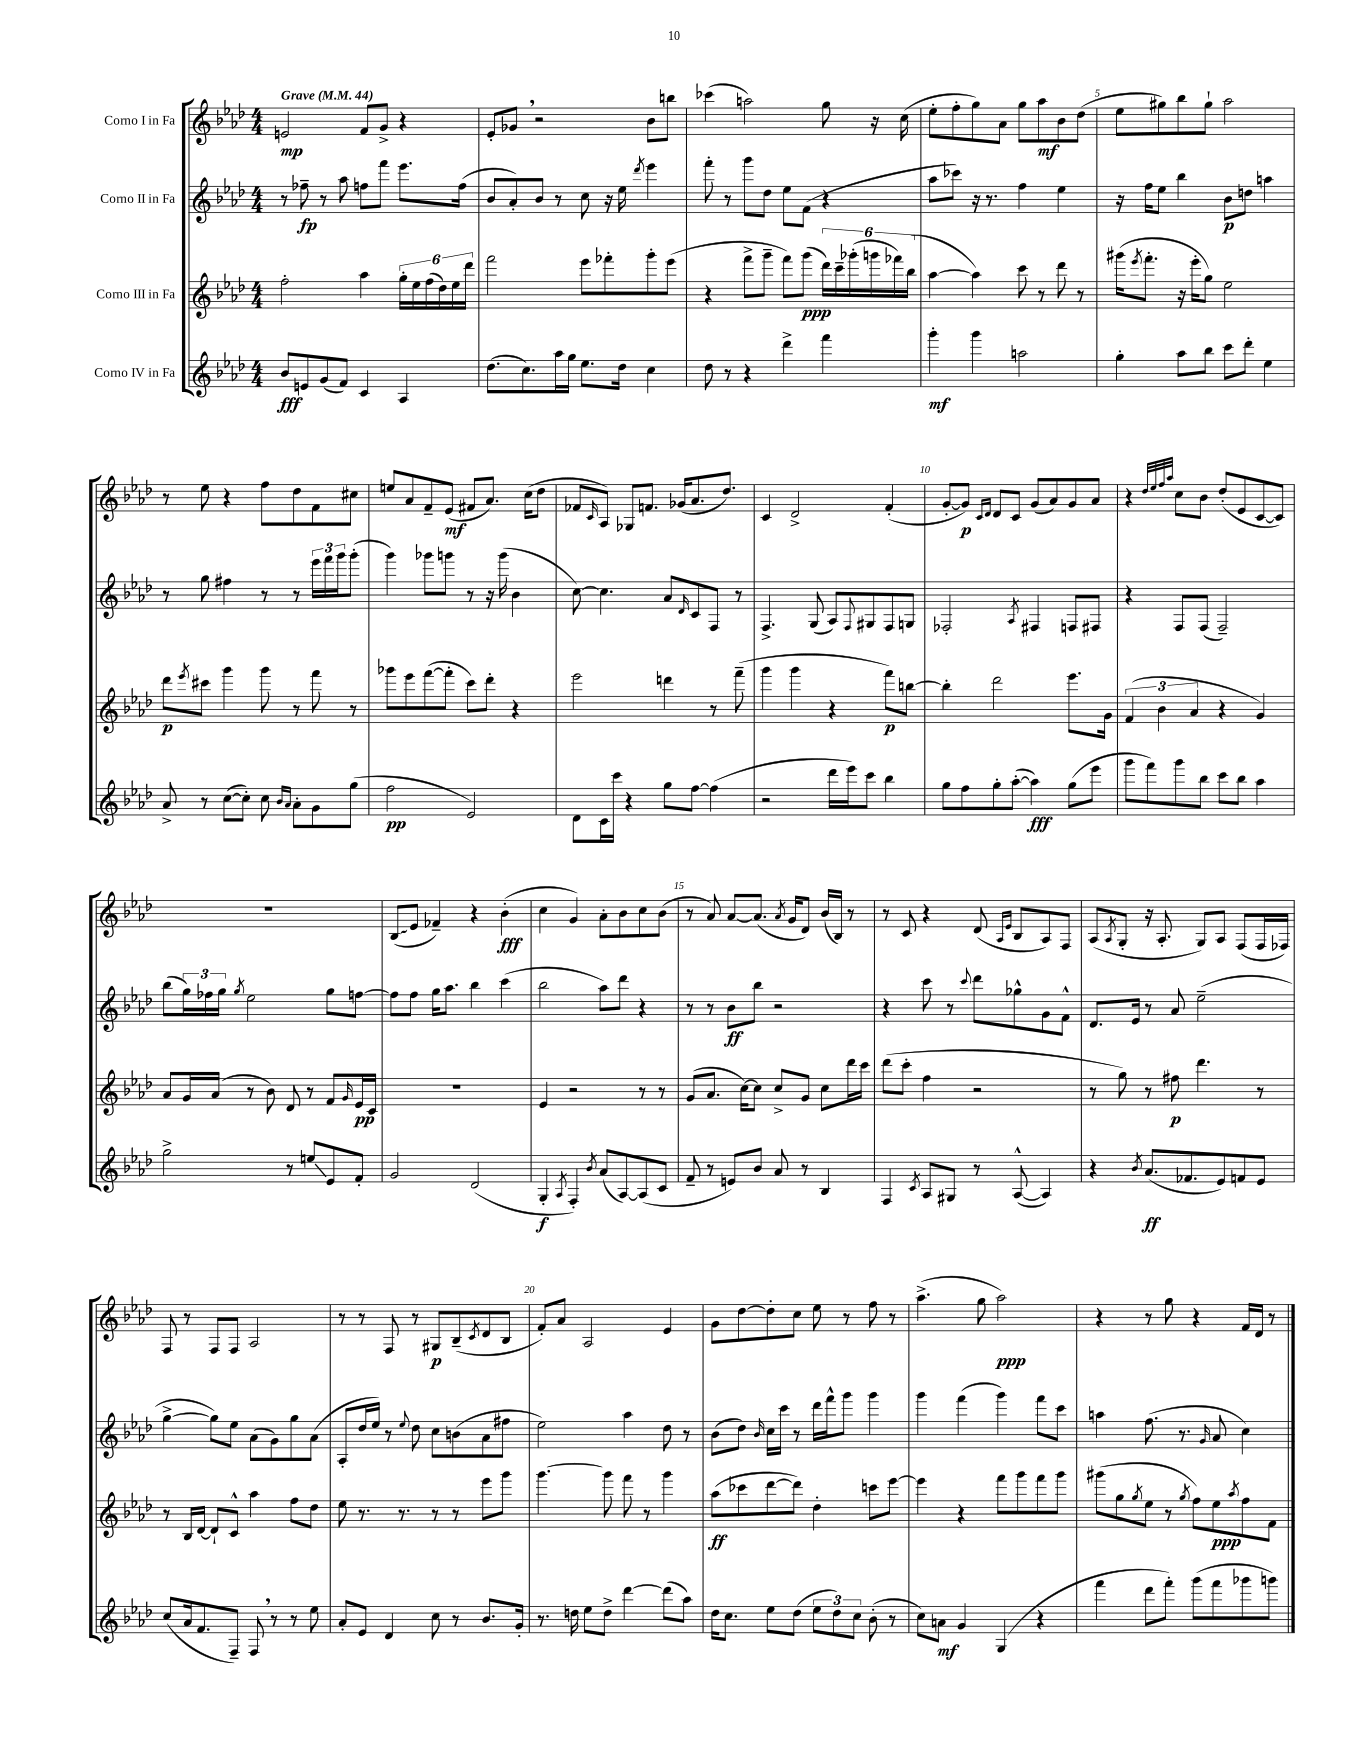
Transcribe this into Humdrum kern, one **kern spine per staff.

**kern	**kern	**kern	**kern
*staff4	*staff3	*staff2	*staff1
*clefG2	*clefG2	*clefG2	*clefG2
*k[b-e-a-d-]	*k[b-e-a-d-]	*k[b-e-a-d-]	*k[b-e-a-d-]
*M4/4	*M4/4	*M4/4	*M4/4
*MM44	*MM44	*MM44	*MM44
8b-/L	2ff'\	8r	2e/
8e/	.	8ff-~\	.
(8g/	.	8r	.
8f/J)	.	8aa-\	.
4c/	4aa-\	8ff\L	8f/L
.	.	8fff\J	8g^/J
4A-/	24gg'\LL	8.eee-\L	4r
.	24ee-\	.	.
.	(24ff\	.	.
.	24dd-\)	.	.
.	24ee-\	.	.
.	.	(16ff\Jk	.
.	24ddd-\JJ	.	.
=	=	=	=
(8.dd-\L	2fff\	8b-/L	8e-'/L
.	.	8a-'/)	8g-/J
8.cc\)	.	.	.
.	.	8b-/J	2r
16aa-\L	.	8r	.
16gg\JJ	.	.	.
8.ee-\L	8eee-\L	8cc\	.
.	8fff-'\	16r	.
16dd-\Jk	.	16ee-\	.
.	.	8qddd-/	.
4cc\	8ggg'\	4eee-\	8b-\L
.	(8eee-\J	.	8bb\J
=	=	=	=
8dd-\	4r	8fff'\	(4ccc-\
8r	.	8r	.
4r	8fff^\L	8ggg\L	2aa\)
.	8ggg~\J	8dd-\J	.
4ddd-^\	8fff\L)	8ee-\L	.
.	(8ggg\J	(8f\J	.
4fff\	24ddd-\LL)	4r	8gg\
.	24ccc~\	.	.
.	(24ggg-'\	.	.
.	24ggg\	.	16r
.	24fff-\)	.	.
.	.	.	(16cc\
.	(24bb-\JJ	.	.
=	=	=	=
4ggg'\	[4aa-\	8aa-\L	8ee-'\L
.	.	8ccc-\J)	8ff'\
4ggg\	4aa-\])	16r	8gg\)
.	.	8.r	.
.	.	.	8a-\J
2aa\	8ccc\	4ff\	8gg\L
.	8r	.	8aa-\
.	8ddd-\	4ee-\	8b-\
.	8r	.	(8dd-\J
=	=	=	=
4gg'\	(16ggg#\LK	16r	8ee-\L
.	8qeee-/	.	.
.	8.fff'\J	16ff\LK	.
.	.	8ee-\J	8gg#\)
8aa-\L	16r	4bb-\	8bb-\
.	16eee-'\LK	.	.
8bb-\J	8gg\J)	.	8gg#`\J
8ccc\L	2ee-\	8b-\L	2aa-\
8ddd-'\J	.	8dd\J	.
4ee-\	.	4aa\	.
=	=	=	=
8a-^/	8ddd-\L	8r	8r
.	8qeee-/	.	.
8r	8ccc#\J	8gg\	8ee-\
([8cc\L	4ggg\	4ff#\	4r
8cc'\]J)	.	.	.
8cc\	8ggg\	8r	8ff\L
16qqb-/LL	.	.	.
16qqa-/JJ	.	.	.
8a-'\L	8r	8r	8dd-\
8g\	8fff\	24eee-\LL	8f\
.	.	24fff\	.
.	.	24ggg\J	.
(8gg\J	8r	(8ggg'\J	8cc#\J
=	=	=	=
2ff\	8ggg-\L	4ggg\)	8ee/L
.	8eee-\	.	8a-/
.	([8fff\	8ggg-\L	8f~/
.	8fff'\]J	8ggg\J	(8e-/J
2e-/)	8ccc\L)	8r	8f#/L
.	8ddd-'\J	16r	8.a-/J)
.	.	(16ggg\	.
.	4r	4b-\	.
.	.	.	(16cc\LK
.	.	.	8dd-\J
=	=	=	=
8d-\L	2eee-\	[8cc\)	8f-/L
.	.	.	16qqc/
16c\L	.	4.cc\]	8A-/J)
16ccc\JJ	.	.	.
4r	.	.	8G-/L
.	.	.	8.f/J
8gg\L	4ddd\	8a-/L	.
.	.	.	(16g-/LK
.	.	16qqd-/	.
[8ff\J	.	8c/	8.a-/
(4ff\]	8r	8F/J	.
.	.	.	8.dd-/J)
.	(8fff~\	8r	.
=	=	=	=
2r	4ggg\	4.F^/	4c/
.	4ggg\	.	2d-^/
.	.	(8G/	.
16ddd-\LL	4r	8A-/L)	.
16eee-\J)	.	.	.
.	.	8qqF/	.
8ccc\J	.	8G#/	.
4bb-\	8fff\L)	8F/	(4f'/
.	[8bb\J	8G/J	.
=	=	=	=
8gg\L	4bb'\]	2F-'/	[8g'/L
8ff\	.	.	8g/]J)
.	.	.	16qqc/LL
.	.	.	16qqd-/JJ
8gg'\	2ddd-\	.	8d-/L
([8aa-'\J	.	.	8c/J
.	.	8qA-/	.
4aa-\])	.	4F#/	(8g/L
.	.	.	8a-/)
(8gg\L	8.eee-\L	8F/L	8g/
8eee-\J	.	8F#/J	8a-/J
.	16g\Jk	.	.
=	=	=	=
8ggg\L	(6f/	4r	4r
8fff\)	.	.	.
.	6b-\	.	.
.	.	.	32qqdd-/LLL
.	.	.	32qqee-/
.	.	.	32qqff/
.	.	.	32qqaa-/JJJ
8ggg\	.	8F/L	8cc\L
.	6a-/	.	.
8bb-\J	.	(8F/J	8b-\J
8ccc\L	4r	2F~/)	(8dd-'/L
8bb-\J	.	.	8e-/
4aa-\	4g/)	.	[8c/
.	.	.	8c/]J)
=	=	=	=
2gg^\	8a-/L	(8bb-\L	1r
.	16g/L	24gg\L)	.
.	.	24ff-\	.
.	(16a-/JJ	.	.
.	.	24gg\JJ	.
.	.	8qgg/	.
.	8r	2ee-\	.
.	8b-\)	.	.
8r	8d-/	.	.
8ee/L	8r	.	.
8e-/	8f/L	8gg\L	.
.	16qqg/	.	.
8f'/J	16e-/L	[8ff\J	.
.	16c/JJ	.	.
=	=	=	=
2g/	1r	8ff\]L	(8B-/L
.	.	8ff\J	8e-/J
.	.	16gg\LK	4f-~/)
.	.	8.aa-\J	.
(2d-/	.	4bb-\	4r
.	.	(4ccc\	(4b-'\
=	=	=	=
4G'/	4e-/	2bb-\	4cc\
8qA-/	.	.	.
4F'/)	2r	.	4g/)
8qb-/	.	.	.
(8a-/L	.	8aa-\L)	8a-'\L
[8A-/)	.	8ddd-\J	8b-\
(8A-/]	8r	4r	8cc\
8c/J	8r	.	(8b-\J
=	=	=	=
8f~/	(8g/L	8r	8r
8r	8.a-/J	8r	8a-/)
8e/L)	.	8b-\L	[8a-/L
.	[16cc\LK)	.	.
8b-/J	8cc\]J	8bb-\J	(8.a-/]J
8a-/	8cc^/L	2r	.
.	.	.	8qa-/
.	.	.	16g/LK
8r	8g/J	.	8d-/J)
4B-/	8cc\L	.	(16b-/LL
.	.	.	16B-/JJ)
.	16ddd-\L	.	8r
.	16ccc\JJ	.	.
=	=	=	=
4F/	(8ddd-\L	4r	8r
.	8ccc'\J	.	8c/
8qc/	.	.	.
8A-/L	4ff\	8ccc\	4r
8G#/J	.	8r	.
.	.	8qqccc/	.
8r	2r	8ddd-\L	(8d-/
.	.	.	16qqA-/LL
.	.	.	16qqe-/JJ
([8A-^^/	.	8gg-^^\	8B-/L
4A-/])	.	8g\	8A-/)
.	.	8f^^\J	8F/J
=	=	=	=
4r	8r	8.d-/L	(8A-/L
.	.	.	8qA-/
.	8gg\)	.	8G'/J
.	.	16e-/Jk	.
8qb-/	.	.	.
(8.a-/L	8r	8r	16r
.	.	.	8.A-'/
.	8ff#\	8a-/	.
8.f-/	.	.	.
.	4.ddd-\	(2ee-~\	8G/L)
8e-/)	.	.	8A-/J
8f/	.	.	(8F/L
8e-/J	8r	.	16F/L
.	.	.	16F-/JJ)
=	=	=	=
(8cc/L	8r	[4gg^\	8F/
16a-/k	16B-/LL	.	8r
8.f/	[16d-/JJ	.	.
.	8d-`/]L	8gg\]L)	8F/L
8F~/J)	8c^^/J	8ee-\J	8F/J
8F/	4aa-\	(8a-\L	2A-/
8r	.	8g\)	.
8r	8ff\L	8gg\	.
8ee-\	8dd-\J	(8a-\J	.
=	=	=	=
8a-'/L	8ee-\	8A-'/L	8r
8e-/J	8.r	16dd-/L	8r
.	.	16ee-/JJ)	.
4d-/	.	8r	8F/
.	8.r	.	.
.	.	8qqee-/	.
.	.	8dd-\	8r
8cc\	8r	8cc\L	8G#/L
8r	8r	(8b\	(8B-~/
.	.	.	8qc/
8.b-/L	8eee-\L	8a-\	8d-/
.	8ggg\J	8ff#\J	8B-/J
16g'/Jk	.	.	.
=	=	=	=
8.r	[4.ggg\	2ee-\)	8f'/L)
.	.	.	8a-/J
16dd\	.	.	.
8ee-\L	.	.	2A-/
8dd^\J	8ggg\]	.	.
[4ddd-\	8fff\	4aa-\	.
.	8r	.	.
(8ddd-\]L	4ggg\	8dd-\	4e-/
8aa-\J)	.	8r	.
=	=	=	=
16dd-\LK	(8aa-\L	(8b-\L	8g\L
8.cc\J	.	.	.
.	8ccc-\	8dd-\J)	[8dd-\
.	.	16qqb-/	.
8ee-\L	[8ddd-\	16cc\LL	8dd-'\]
.	.	16ccc\JJ	.
(8dd-\J	8ddd-\]J)	8r	8cc\J
12ee-\L	4dd-'\	16ddd-\LL	8ee-\
.	.	16fff^^\J	.
12dd-\)	.	.	.
.	.	8ggg\J	8r
12cc\J	.	.	.
(8b-'\	8ccc\L	4ggg\	8ff\
8r	[8eee-\J	.	8r
=	=	=	=
8cc\L)	4eee-\]	4ggg\	(4.aa-^\
8a\J	.	.	.
4g/	4r	(4fff\	.
.	.	.	8gg\
(4G/	8fff\L	4ggg\)	2aa-\)
.	8ggg\	.	.
4r	8fff\	8fff\L	.
.	8ggg\J	8ccc\J	.
=	=	=	=
4fff\	(8ggg#\L	4aa\	4r
.	8gg\	.	.
.	8qgg/	.	.
8ddd-\L	8ee-\J	(8.ff\	8r
8fff'\J)	8r	.	8gg\
.	.	8.r	.
.	8qgg/	.	.
(8ggg\L	8ff\L)	.	4r
.	.	16qqg/	.
8fff\	8ee-\	8a-/	.
.	8qaa-/	.	.
8ggg-\	8ff\	4cc\)	16f/LL
.	.	.	16d-/JJ
8ggg\J)	8f\J	.	8r
==	==	==	==
*-	*-	*-	*-
